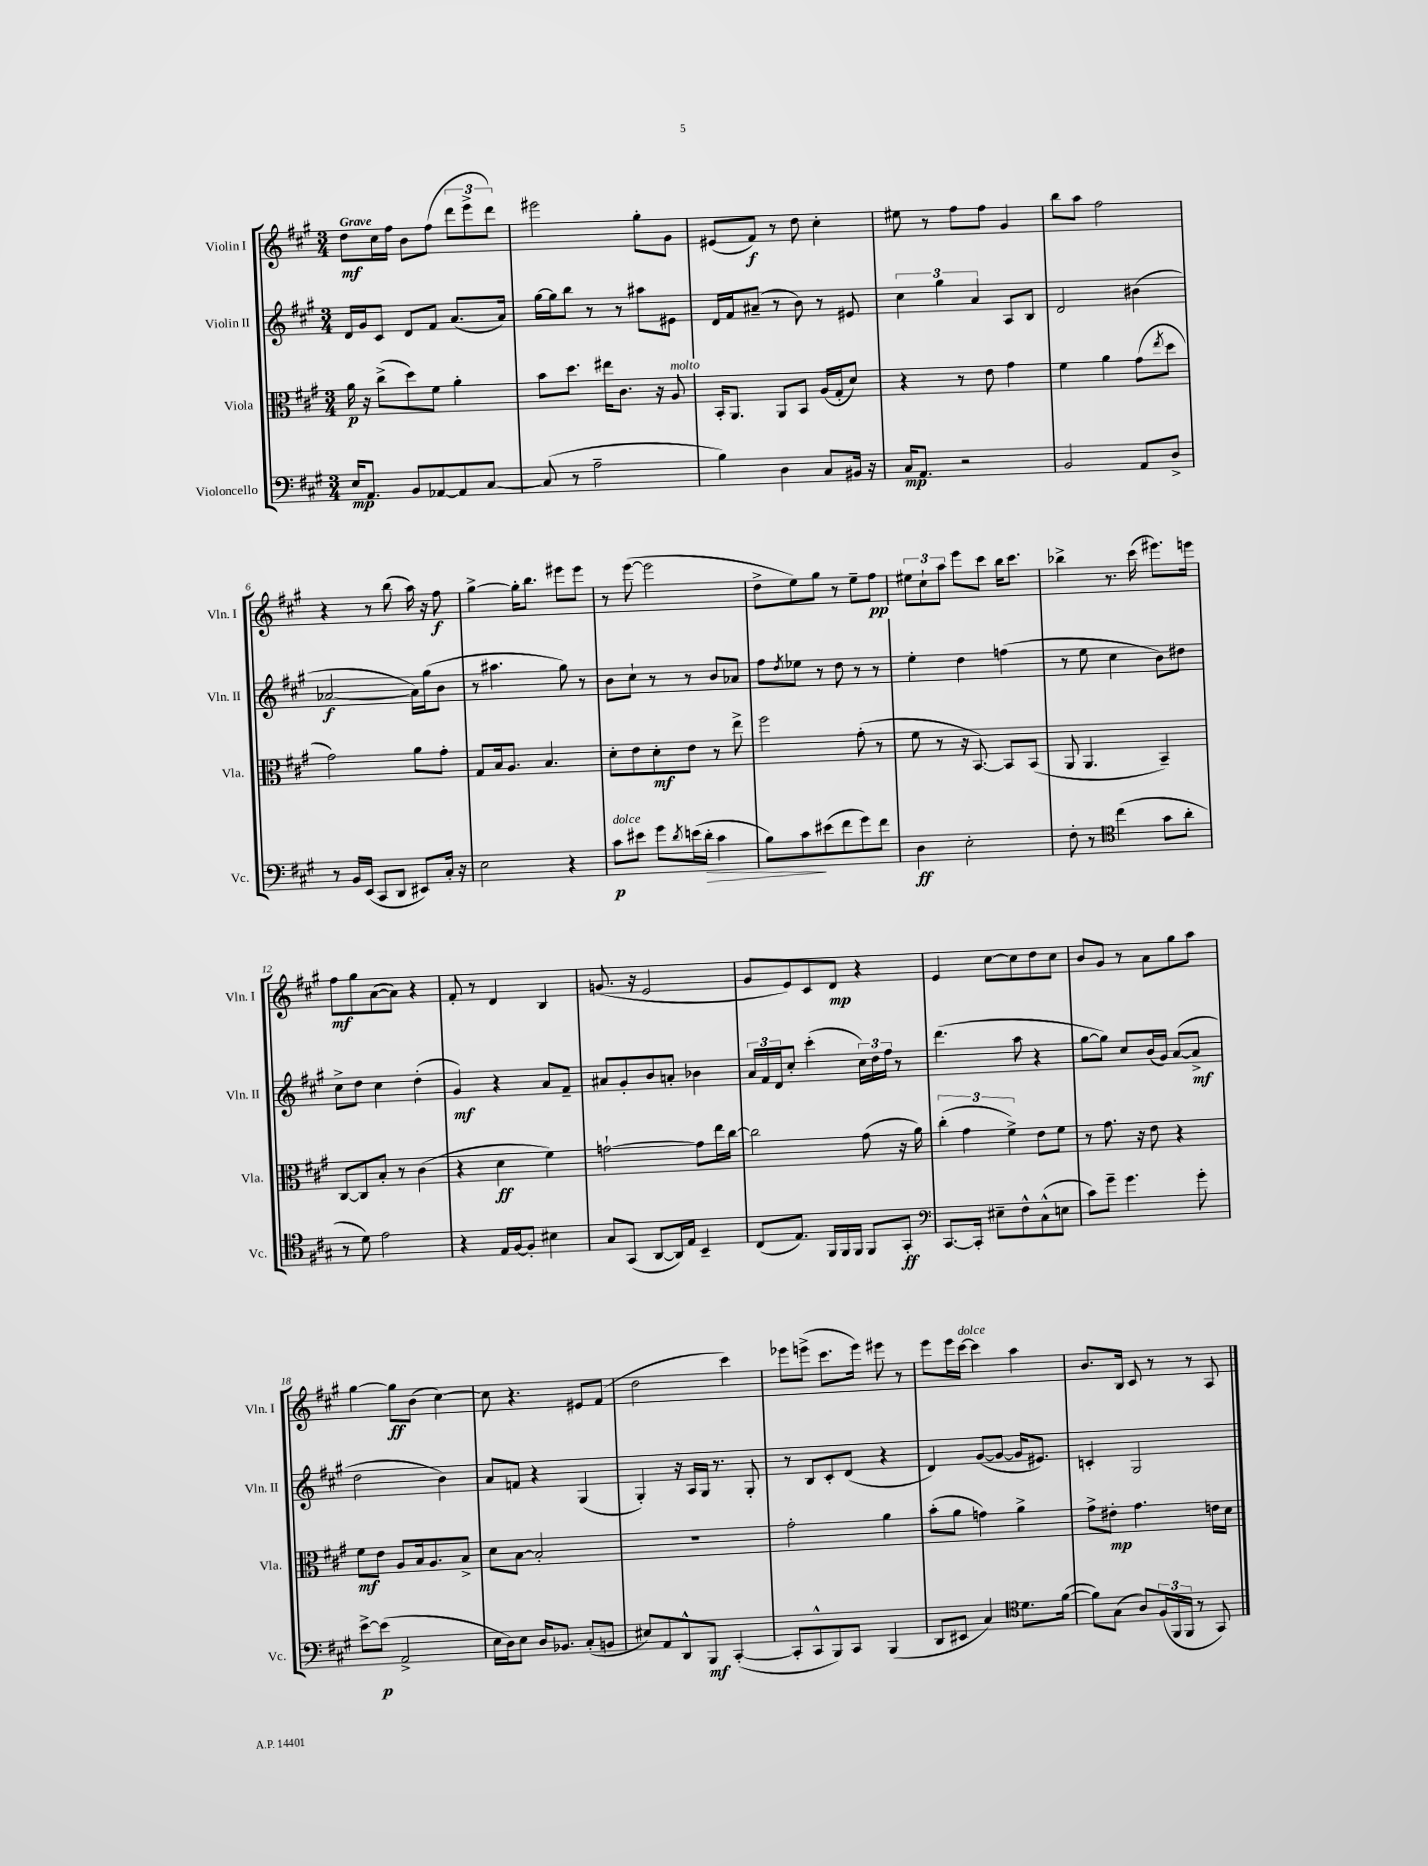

**kern	**kern	**kern	**kern
*staff4	*staff3	*staff2	*staff1
*clefF4	*clefC3	*clefG2	*clefG2
*k[f#c#g#]	*k[f#c#g#]	*k[f#c#g#]	*k[f#c#g#]
*M3/4	*M3/4	*M3/4	*M3/4
16E	16a	16d	8dd
8.AA	16r	16g#	.
.	(8cc#^	8c#	16cc#
.	.	.	16ff#
8BB	8dd)	8d	8b
[8AA-	8f#	8f#	(8ff#
8AA-]	4a'	(8.a	12ddd
.	.	.	12eee^
[8C#	.	.	.
.	.	.	12ddd)
.	.	16a)	.
=	=	=	=
(8C#]	8b	[16gg#	2eee#
.	.	16gg#]	.
8r	8.dd	8bb	.
2A~	.	8r	.
.	16ee#	.	.
.	8.c#	8r	.
.	.	8aa#	8gg#'
.	16r	.	.
.	8A	8e#	8g#
=	=	=	=
4B)	16BB'	16d	(8e#
.	8.AA	16f#	.
.	.	(8a#~	8f#)
4D	8AA	8r	8r
.	8BB	8b)	8dd
8C#	(16A	8r	4cc#'
.	16G#'	.	.
16BB#	8d)	8e#	.
16r	.	.	.
=	=	=	=
16C#	4r	6cc#	8ee#
8.AA	.	.	.
.	.	.	8r
.	.	6gg#	.
2r	8r	.	8ff#
.	.	6a	.
.	8e	.	8ff#
.	4g#	8A	4g#
.	.	8B	.
=	=	=	=
2BB	4f#	2d	8bb
.	.	.	8aa
.	4a	.	2ff#
8AA	(8g#	(4b#	.
.	8qee	.	.
8D^	8dd	.	.
=	=	=	=
8r	2g#)	[2a-	4r
16BB	.	.	.
(16EE	.	.	.
8CC#	.	.	8r
8DD	.	.	(8bb
8EE#)	8a	16a-])	16aa)
.	.	(16gg#	16r
16C#'	8g#'	8b	8ff#
16r	.	.	.
=	=	=	=
2E	8G#	8r	[4gg#^
.	16B	4.aa#	.
.	8.A	.	.
.	.	.	16gg#']
.	.	.	8.bb
.	4.B	.	.
4r	.	8gg#)	8eee#
.	.	8r	8eee#
=	=	=	=
8c#	8d'	8b	8r
8e#	8e	8cc#`	([8eee
8g#	8d'	8r	2eee]
8qd	.	.	.
(16e	8e	8r	.
16d'	.	.	.
4c#	8r	8b	.
.	8ee^	8a-	.
=	=	=	=
8B)	2ff#	8ff#	8dd^
.	.	8qdd	.
8c#	.	8ee-	8ee)
(8e#	.	8r	8gg#
8f#	.	8dd	8r
8g#)	(8g#'	8r	8ee~
8f#	8r	8r	8ff#
=	=	=	=
4D	8f#	4ee'	12ee#
.	.	.	12cc#`
.	8r	.	.
.	.	.	12aa
2E'	16r	4dd	8eee
.	[8.BB)	.	.
.	.	.	8ccc#
.	8BB]	(4ff	16bb
.	.	.	8.ccc#
.	(8BB	.	.
=	=	=	=
8F#'	8AA	8r	4bb-^
8r	4.AA	8ee	.
*clefC4	*	*	*
(4cc#	.	4cc#	8.r
.	.	.	(16ccc#
8g#	4BB~)	8b)	8.eee#)
8a'	.	8dd#	.
.	.	.	16eee
=	=	=	=
8r	[8C#	8cc#^	8ff#
8d)	8C#]	8dd	8gg#
2e	8B'	4cc#	([8a
.	8r	.	8a])
.	(4c#	(4dd'	4r
=	=	=	=
4r	4r	4g#)	8f#'
.	.	.	8r
16E	4d	4r	4d
[16F#	.	.	.
8F#']	.	.	.
4B#	4f#)	8a	4B
.	.	8f#~	.
=	=	=	=
8G#	[2g`	8a#	(8.g
(8GG#	.	8g#'	.
.	.	.	16r
[8AA	.	8b	2e
16AA])	.	8a'	.
16E	.	.	.
4BB~	8g]	4b-	.
.	16ee	.	.
.	[16cc#	.	.
=	=	=	=
(8C#	2cc#]	24a	8g#
.	.	24f#	.
.	.	24d	.
8.E)	.	8cc#'	8e)
.	.	(4ccc#'	8c#
16FF#	.	.	.
16FF#	.	.	8d
16FF#	.	.	.
8FF#	(8g#	24cc#)	4r
.	.	24dd	.
.	.	24ff#	.
8GG#'	16r	8r	.
.	16a)	.	.
=	=	=	=
*clefF4	*	*	*
[8.CC#	(6cc#'	(4.ddd	4e
.	6g#	.	.
16CC#']	.	.	.
8E#~	.	.	[8cc#
.	6f#^)	.	.
8F#^^	.	8aa	8cc#]
(8C#^^	8e	4r	8dd
8E	8f#	.	8cc#
=	=	=	=
8c#)	8r	[8gg#	8b
8g#~	8.g#	8gg#])	8g#
4.g#	.	8cc#	8r
.	16r	.	.
.	8e	(16b	8a
.	.	16g#)	.
.	4r	([8a	8gg#
8g#'	.	8a^]	8aa
=	=	=	=
[8e^	8f#	2dd	[4gg#
(8e]	8e	.	.
2AA^	8A	.	8gg#]
.	16B	.	(8b
.	8.A	.	.
.	.	4b)	[4cc#)
.	8B^	.	.
=	=	=	=
16E	8d	8a	8cc#]
16D)	.	.	.
8E	[8B	8f	4.r
16D	2B']	4r	.
8.BB-	.	.	.
(8C#'	.	(4G#	8e#
8BB	.	.	(8f#
=	=	=	=
8E#)	2.r	4G#')	2dd
8AA	.	.	.
8DD^^	.	16r	.
.	.	16A	.
8BBB	.	16G#	.
.	.	8.r	.
([4CC#'	.	.	4ccc#)
.	.	8G#'	.
=	=	=	=
8CC#']	2g#'	8r	8eee-
8CC#^^	.	8B	(8eee^
8BBB)	.	8c#'	8.ccc#
8CC#	.	(8d	.
.	.	.	16eee)
(4BBB	4a	4r	8eee#
.	.	.	8r
=	=	=	=
8DD	(8b'	4d)	8eee
8EE#	8a	.	16eee
.	.	.	[16ccc#
4C#)	4g)	([8g#	4ccc#]
.	.	8g#_	.
*clefC4	*	*	*
8.d	4a^	16g#]	4aa
.	.	8.e#)	.
([16f#	.	.	.
=	=	=	=
8f#])	8g#^	4c'	8.b
(8G#	8e#'	.	.
.	.	.	16B
8A)	4.g#	2G#	8c#
(24F#	.	.	8r
24FF#	.	.	.
24FF#	.	.	.
8r	.	.	8r
8GG#)	16e	.	8A
.	16d	.	.
==	==	==	==
*-	*-	*-	*-
